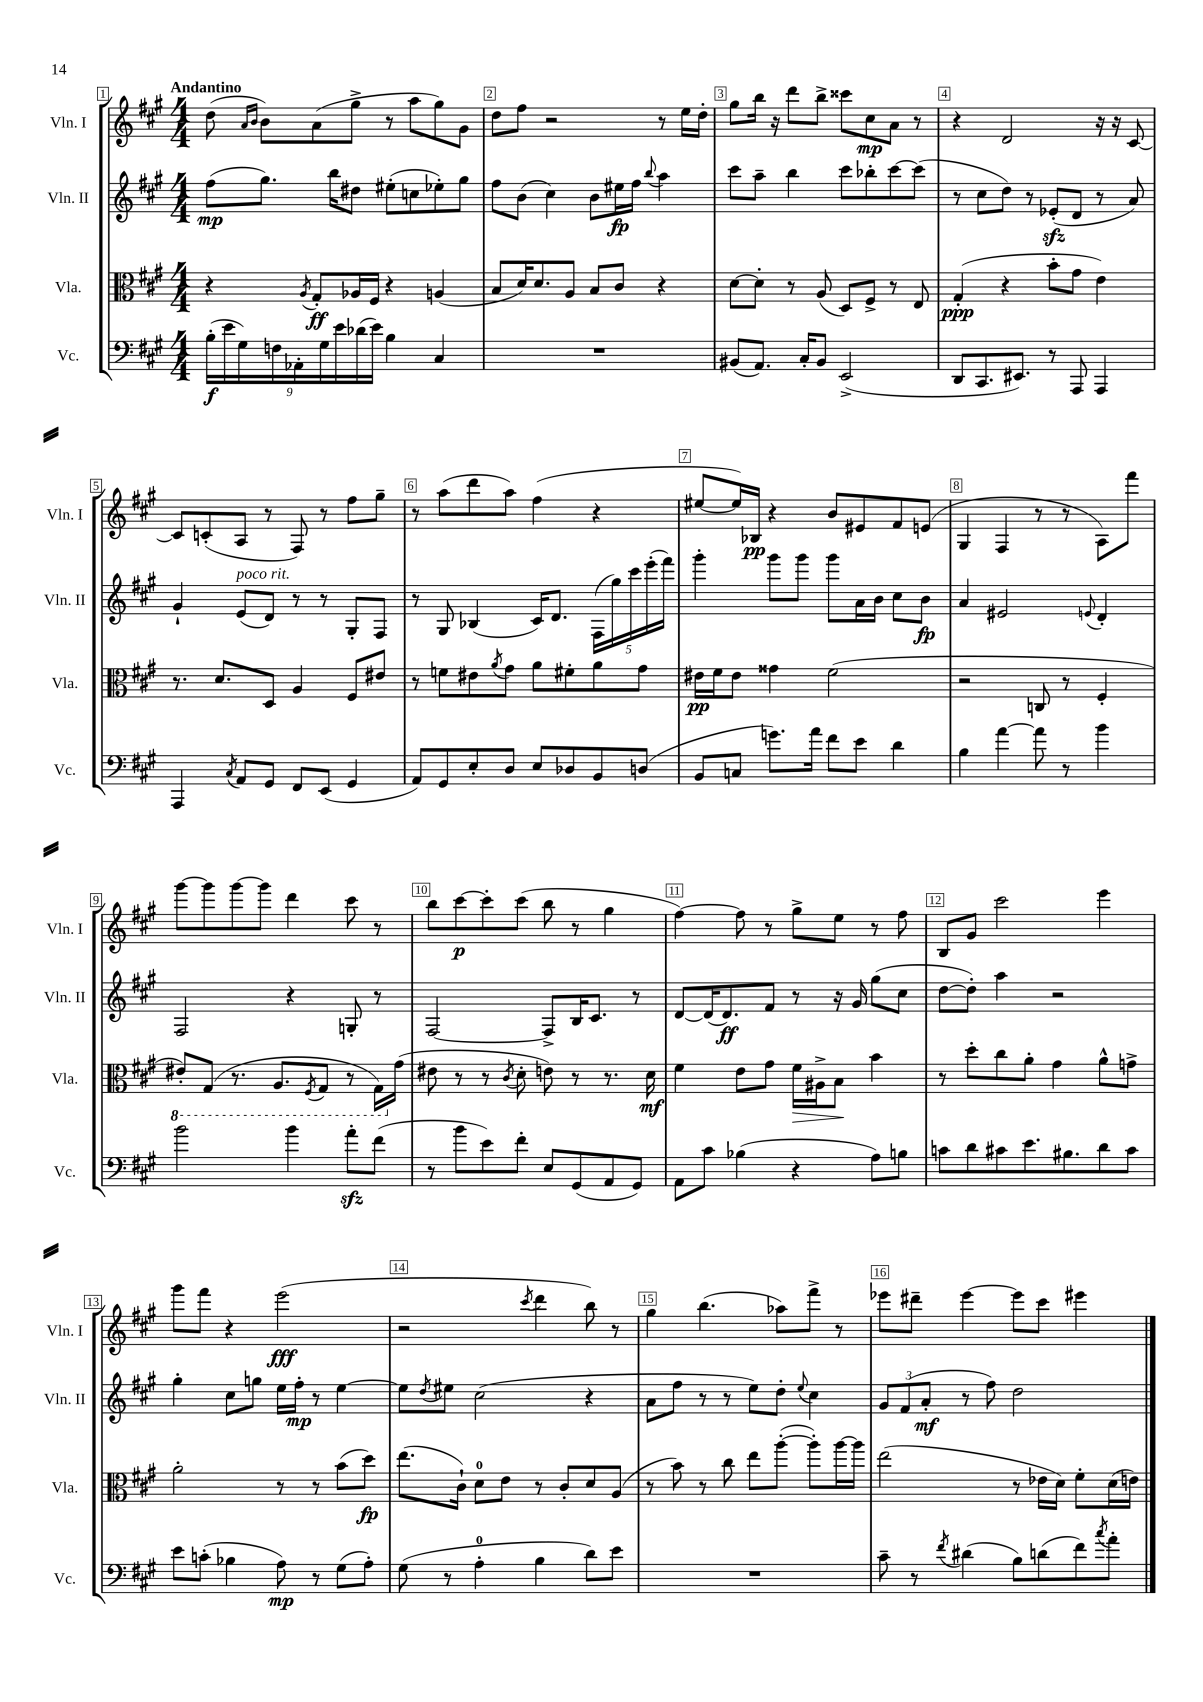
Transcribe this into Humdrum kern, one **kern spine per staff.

**kern	**kern	**kern	**kern
*staff4	*staff3	*staff2	*staff1
*clefF4	*clefC3	*clefG2	*clefG2
*k[f#c#g#]	*k[f#c#g#]	*k[f#c#g#]	*k[f#c#g#]
*M4/4	*M4/4	*M4/4	*M4/4
(18B'	4r	(8ff#	(8dd
18e	.	.	.
18G#)	.	.	.
.	.	.	16qqa
.	.	.	16qqb
.	.	8.gg#)	8b)
18F	.	.	.
18AA-'	.	.	.
.	8qA	.	.
.	8G#'	.	(8a
18G#	.	.	.
.	.	16bb	.
18e	.	.	.
.	16A-	8dd#	8gg#^
(18d-	.	.	.
.	16F#	.	.
18e)	.	.	.
4B	4r	(8ee#'	8r
.	.	8cc	8aa
4C#	(4A	8ee-')	8gg#)
.	.	8gg#	8g#
=	=	=	=
1r	8B	8ff#	8dd
.	16d)	(8b	8ff#
.	8.d	.	.
.	.	4cc#)	2r
.	8A	.	.
.	8B	8b	.
.	8c#	16ee#	.
.	.	16ff#	.
.	.	8qqbb	.
.	4r	4aa	8r
.	.	.	16ee
.	.	.	16dd'
=	=	=	=
(8BB#	[8d	8ccc#	8gg#
8.AA)	8d']	8aa~	16bb
.	.	.	16r
.	8r	4bb	8ddd
16C#'	.	.	.
8BB#	(8A	.	8bb^
(2EE^	8D)	8ccc#	8ccc##
.	8F#^	8bb-'	8cc#
.	8r	[8ccc#	8a
.	8E	(8ccc#]	8r
=	=	=	=
8DD	(4G#'	8r	4r
8.CC#	.	8cc#	.
.	4r	8dd)	2d
8.EE#)	.	.	.
.	.	8r	.
8r	8b'	(8e-'	.
8AAA	8g#	8d	.
4AAA	4e)	8r	16r
.	.	.	16r
.	.	8a)	[8c#
=	=	=	=
4AAA	8.r	4g#`	8c#]
.	.	.	(8c'
.	8.d	.	.
8qC#	.	.	.
8AA	.	(8e	8A
8GG#	8D	8d)	8r
8FF#	4A	8r	8F#)
(8EE	.	8r	8r
4GG#	8F#	8G#'	8ff#
.	8e#	8F#	8gg#~
=	=	=	=
8AA)	8r	8r	8r
8GG#	8f	8G#	(8aa
8E'	8e#	(4B-	8ddd
.	8qa	.	.
8D	8g#	.	8aa)
8E	8a	16c#)	(4ff#
.	.	8.d	.
8D-	8f#'	.	.
8BB	8a	(20F#	4r
.	.	20gg#)	.
.	.	20ccc#	.
(8D	8g#	.	.
.	.	(20eee'	.
.	.	20fff#)	.
=	=	=	=
8BB	16e#	4ggg#'	[8ee#
.	16f#	.	.
8C	8e#	.	16ee#])
.	.	.	16B-
8.g)	4g##	8ggg#	4r
.	.	8ggg#	.
16a	.	.	.
8f#	(2f#	8ggg#	8b
8e	.	16a	8e#
.	.	16b	.
4d	.	8cc#	8f#
.	.	8b	(8e
=	=	=	=
4B	2r	4a	4G#
[4a	.	2e#	4F#
8a]	8C	.	8r
8r	8r	.	8r
.	.	8qqe	.
4b	4F#'	4d'	8A)
.	.	.	8fff#
=	=	=	=
2b	8E#')	2F#	[8ggg#
.	(8GG#	.	8ggg#]
.	8.r	.	[8ggg#
.	.	.	8ggg#]
.	8.AA	.	.
4b	.	4r	4ddd
.	8qFF#	.	.
.	8GG#	.	.
8a'	8r	8G'	8ccc#
(8f#	16GG#)	8r	8r
.	(16g#	.	.
=	=	=	=
8r	8e#	[2F#	8bb
8b	8r	.	[8ccc#
8e)	8r	.	8ccc#']
.	8qc#	.	.
8f#'	8d'	.	(8ccc#
8E	8e)	8F#^]	8bb
(8GG#	8r	16B	8r
.	.	8.c#	.
8AA	8.r	.	4gg#
8GG#)	.	8r	.
.	16d	.	.
=	=	=	=
8AA	4f#	[8d	[4ff#)
8c#	.	(16d]	.
.	.	8.d)	.
(4B-	8e	.	8ff#]
.	8g#	8f#	8r
4r	16f#	8r	8gg#^
.	16A#^	.	.
.	8B	16r	8ee
.	.	16g#	.
8A)	4b	(8gg#	8r
8B	.	8cc#	8ff#
=	=	=	=
8c	8r	[8dd	8B
8d	8dd'	8dd'])	8g#
8c#	8cc#	4aa	2ccc#
8.e	8a'	.	.
.	4g#	2r	.
8.B#	.	.	.
8d	8a^^	.	4eee
8c#	8g^	.	.
=	=	=	=
8e	2a'	4gg#'	8ggg#
(8c'	.	.	8fff#
4B-	.	8cc#	4r
.	.	8gg	.
8A)	8r	16ee	(2eee
.	.	16ff#'	.
8r	8r	8r	.
(8G#	(8b	[4ee	.
8A')	8dd)	.	.
=	=	=	=
(8G#	(8.ee	8ee]	2r
.	.	8qdd	.
8r	.	8ee#	.
.	16c#`)	.	.
4A'	8d	(2cc#	.
.	8e	.	.
.	.	.	8qccc#
4B	8r	.	4ddd
.	8c#'	.	.
8d)	8d	4r	8bb)
8e	(8A	.	8r
=	=	=	=
1r	8r	8a	4gg#
.	8b)	8ff#	.
.	8r	8r	(4.bb
.	8cc#	8r	.
.	8ee	8ee)	.
.	([8aa'	8dd'	8aa-)
.	.	8qqee	.
.	8aa'])	4cc#	8fff#^
.	[16aa	.	8r
.	16aa]	.	.
=	=	=	=
8c#~	(2ee	12g#	8eee-
.	.	(12f#	.
8r	.	.	8ddd#~
.	.	12a'	.
8qf#	.	.	.
(4d#	.	8r	[4eee-
.	.	8ff#)	.
8B)	8r	2dd	8eee-]
(8d	16e-	.	8ccc#
.	16d)	.	.
8f#)	8f#'	.	4eee#
8qcc#	.	.	.
8a'	(16d	.	.
.	16e)	.	.
==	==	==	==
*-	*-	*-	*-
